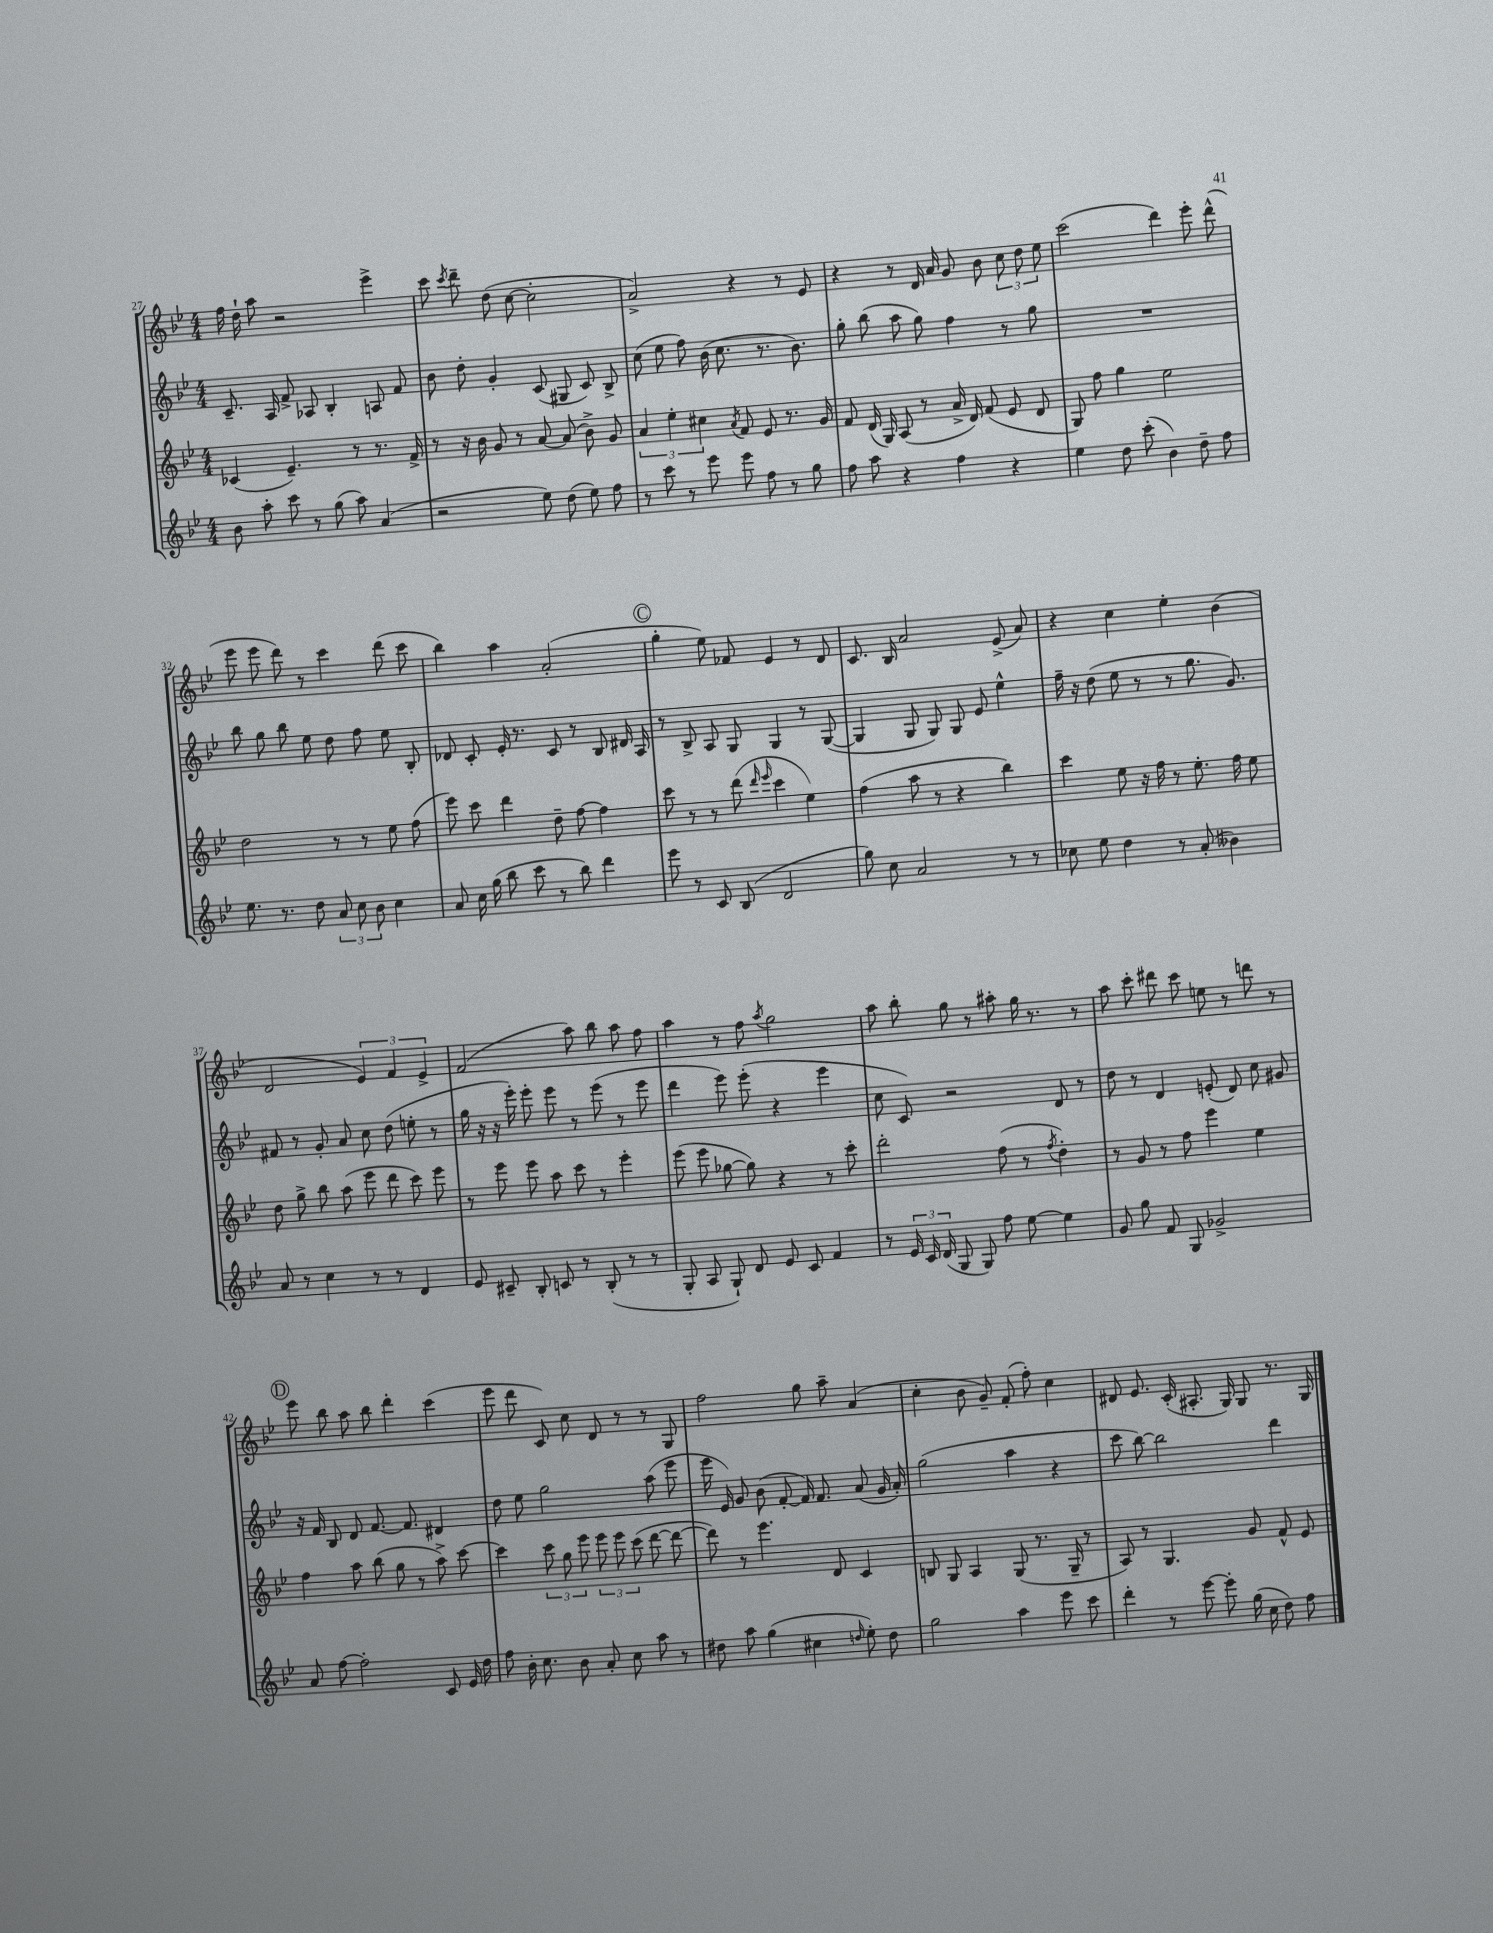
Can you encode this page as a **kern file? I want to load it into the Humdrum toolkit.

**kern	**kern	**kern	**kern
*part4	*part3	*part2	*part1
*staff4	*staff3	*staff2	*staff1
*clefG2	*clefG2	*clefG2	*clefG2
*k[b-e-]	*k[b-e-]	*k[b-e-]	*k[b-e-]
*M4/4	*M4/4	*M4/4	*M4/4
=27	=27	=27	=27
8b-\	(4c-X/	8.c~/	16ff\
.	.	.	16dd`\
8aa'\	.	.	8aa\
.	.	16A/	.
8ccc\	4.e-~/)	8f^/	2r
8r	.	8A-X/	.
(8gg\	.	4B-'/	.
8aa\)	8r	.	.
(4a/	8.r	8An/	4eee-^\
.	.	8f/	.
.	16f^/	.	.
=28	=28	=28	=28
2r	8r	8b-\	8ccc\
.	.	.	8qccc/
.	16r	8dd'\	8ddd~\
.	16b-\	.	.
.	8g/	4g'/	(8dd\
.	8r	.	[8cc\
8ee-\)	[8a/	(8c/	2cc'\]
(8dd\	(8a/]	8G#X/	.
8ee-\)	8b-^\)	8c/)	.
8ff\	8g/	8B-^/	.
=29	=29	=29	=29
8r	6a/	(8cc\	2a^/)
8ccc\	.	8ee-\	.
.	6ee-'\	.	.
8r	.	8ff\)	.
.	6cc#X\	.	.
8eee-\	.	(16b-\	.
.	.	8.cc\	.
.	8qa/	.	.
8eee-\	8f/	.	4r
8ff\	8e-/	8.r	.
8r	8.r	.	8r
.	.	8.b-\)	.
8gg\	.	.	8e-/
.	16g/	.	.
=30	=30	=30	=30
8ff\	8f/	8gg'\	4r
8aa\	(16d/	(8bb-\	.
.	16G/)	.	.
4r	(8A/	8aa\	8r
.	8r	8gg\)	16d/
.	.	.	16a/
4ff\	16a^/	4ff\	8g/
.	16d/)	.	.
.	(8f/	.	8b-\
4r	8e-/	8r	12cc\
.	.	.	12dd\
.	8d/	8gg\	.
.	.	.	12ee-\
=31	=31	=31	=31
4ee-\	8G/)	1r	(2ccc\
.	8ff\	.	.
8dd\	4gg\	.	.
(8ccc'\	.	.	.
4b-\)	2ee-\	.	4ddd\)
8dd~\	.	.	8eee-'\
8ff\	.	.	(8ddd^^\
!!LO:LB:g=z
=32	=32	=32	=32
8.ee-\	2dd\	8bb-\	8eee-\
.	.	8gg\	8eee-\
8.r	.	.	.
.	.	8bb-\	8ddd\)
8dd\	.	8ee-\	8r
12a/	8r	8dd\	4ccc\
12cc\	.	.	.
.	8r	8ff\	.
12b-\	.	.	.
4cc\	8ee-\	8ee-\	(8ddd\
.	(8ff\	8B-'/	8ccc\
=33	=33	=33	=33
8a/	8eee-\)	8d-X/	4bb-\)
16cc\	8ccc\	8c'/	.
(16gg\	.	.	.
8bb-\	4ddd\	16e-'/	4aa\
.	.	8.r	.
8ccc\	.	.	.
8r	8dd~\	8c/	(2a'/
8bb-\)	[8ff\	8r	.
4ddd\	4ff\]	8B-/	.
.	.	16d#X/	.
.	.	16A/	.
!!LO:REH:place=s1:t=C
=34	=34	=34	=34
8eee-\	8ccc\	8r	4gg'\
8r	8r	8B-^/	.
8c/	8r	8A/	8ee-\)
(8B-/	(8ddd\	8G/	8f-X/
.	16qqddd/	.	.
.	16qqeee-/	.	.
2d/	4ccc\	4G/	4e-/
.	4ee-\)	8r	8r
.	.	([8G/	8d/
=35	=35	=35	=35
8gg\)	(4ff\	4G/]	8.c/
8cc\	.	.	.
.	.	.	16B-/
2a/	8aa\	8G/	2a/
.	8r	8G/)	.
.	4r	8G/	.
.	.	8e-/	.
8r	4bb-\)	4ee-^^\	(8e-^/
8r	.	.	8a/)
=36	=36	=36	=36
8cc-X\	4ccc\	16ff~\	4r
.	.	16r	.
8ee-\	.	(8dd\	.
4dd\	8ee-\	8ee-\	4cc\
.	16r	8r	.
.	16ff\	.	.
8r	8r	8r	4ee-'\
(8a'/	8.ee-'\	8.gg\	.
4b--X\)	.	.	(4b-\
.	16ff\	8.g/)	.
.	8ee-\	.	.
!!LO:LB:g=z
=37	=37	=37	=37
8a/	8dd\	8f#X/	2d/
8r	8gg^\	8r	.
4cc\	8bb-\	8g'/	.
.	(8aa\	8a/	.
8r	8eee-\	8cc\	6e-/)
8r	8ddd\	(8dd\	.
.	.	.	6f/
4d/	8ccc\)	8een'\	.
.	.	.	6e-^/
.	8eee-\	8r	.
=38	=38	=38	=38
8e-/	8r	16gg\	(2f/
.	.	16r	.
8c#X~/	8eee-\	16r	.
.	.	16eee-'\)	.
8B-'/	8eee-\	8eee-'\	.
8cn/	8aa\	8eee-\	.
8r	8ccc\	8r	8aa\)
(8B-'/	8r	(8eee-\	8bb-\
8r	4eee-'\	8r	8aa\
8r	.	8eee-\	8ff\
=39	=39	=39	=39
8G'/	(8eee-\	4ddd\	4aa\
8A/	8eee-\	.	.
8G`/)	[8gg-X\	8eee-\)	8r
8d/	8gg-\])	(8eee-'\	8ff\
.	.	.	8qaa/
8e-/	4r	4r	2gg\
8c/	.	.	.
4f/	8r	4eee-\	.
.	8ccc'\	.	.
=40	=40	=40	=40
8r	2ddd'\	8cc\	8aa\
24e-/	.	8c/)	8bb-'\
24c/	.	.	.
(24d/	.	.	.
8G/	.	2r	8gg\
8G/)	.	.	8r
8ff\	(8ff\	.	8aa#X'\
[8ee-\	8r	.	16gg\
.	.	.	8.r
.	8qff/	.	.
4ee-\]	4dd'\)	8d/	.
.	.	8r	8r
=41	=41	=41	=41
8g/	8r	8dd\	8aa\
8gg\	8g/	8r	8ccc'\
8f/	8r	4d/	8ddd#X\
8G/	8ff\	.	8ccc\
2g-X^/	4eee-\	(8en'/	8een\
.	.	8d/)	8r
.	4ee-\	8cc\	8dddn\
.	.	8g#X/	8r
!!LO:LB:g=z
!!LO:REH:place=s1:t=D
=42	=42	=42	=42
8a/	4ff\	16r	8eee-\
.	.	16f/	.
[8ff\	.	8B-/	8bb-\
2ff'\]	8aa\	8d/	8aa\
.	(8bb-\	[8.f/	8bb-\
.	8gg\	.	4ddd'\
.	.	8.f/]	.
.	8r	.	.
8c/	8aa^\)	4d#X/	(4ccc\
16e-/	[8ccc\	.	.
16dd\	.	.	.
=43	=43	=43	=43
8ff\	4ccc\]	8dd\	8eee-\
16b-'\	.	8ee-\	8ddd\
8.cc\	.	.	.
.	12ccc\	2gg\	8c/)
.	12gg\	.	.
8b-\	.	.	8cc\
.	12eee-\	.	.
8a'/	12eee-\	.	8d/
.	12eee-\	.	.
8cc\	.	.	8r
.	(12ccc\	.	.
8aa\	[8ddd\	(8aa\	8r
8r	8ddd\_	8eee-\	8G/
=44	=44	=44	=44
8dd#X\	8ddd\])	16eee-\	2ff\
.	.	16e-/)	.
8aa\	8r	8g/	.
(4gg\	4.eee-\	(8b-\	.
.	.	[8f'/	.
4cc#X\	.	16f/])	8gg\
.	.	8.f/	.
.	8d/	.	8aa~\
16qqddn/	.	.	.
8ee-'\)	4c/	(8a/	(4a/
8dd\	.	16g/	.
.	.	16a'/)	.
=45	=45	=45	=45
2gg\	8Bn/	(2gg\	4cc'\
.	8G/	.	.
.	4A/	.	8b-\
.	.	.	8g~/)
4aa\	(8G/	4aa\	(8f'/
.	8.r	.	8ff'\)
8eee-\	.	4r	4cc\
.	16G~/	.	.
8ccc\	8r	.	.
=46	=46	=46	=46
4ddd'\	8A/)	8ccc\	8d#X/
.	8r	[8bb-\)	8.e-/
8r	4.G/	2bb-\]	.
.	.	.	(16c'/
[8eee-\	.	.	8.A#X'/
8eee-'\]	.	.	.
.	.	.	16G/)
(16gg\	8g/	.	8G/
16cc\	.	.	.
8dd\)	8f^^/	4ddd\	8.r
8ff\	8e-/	.	.
.	.	.	16G/
==	==	==	==
*-	*-	*-	*-
